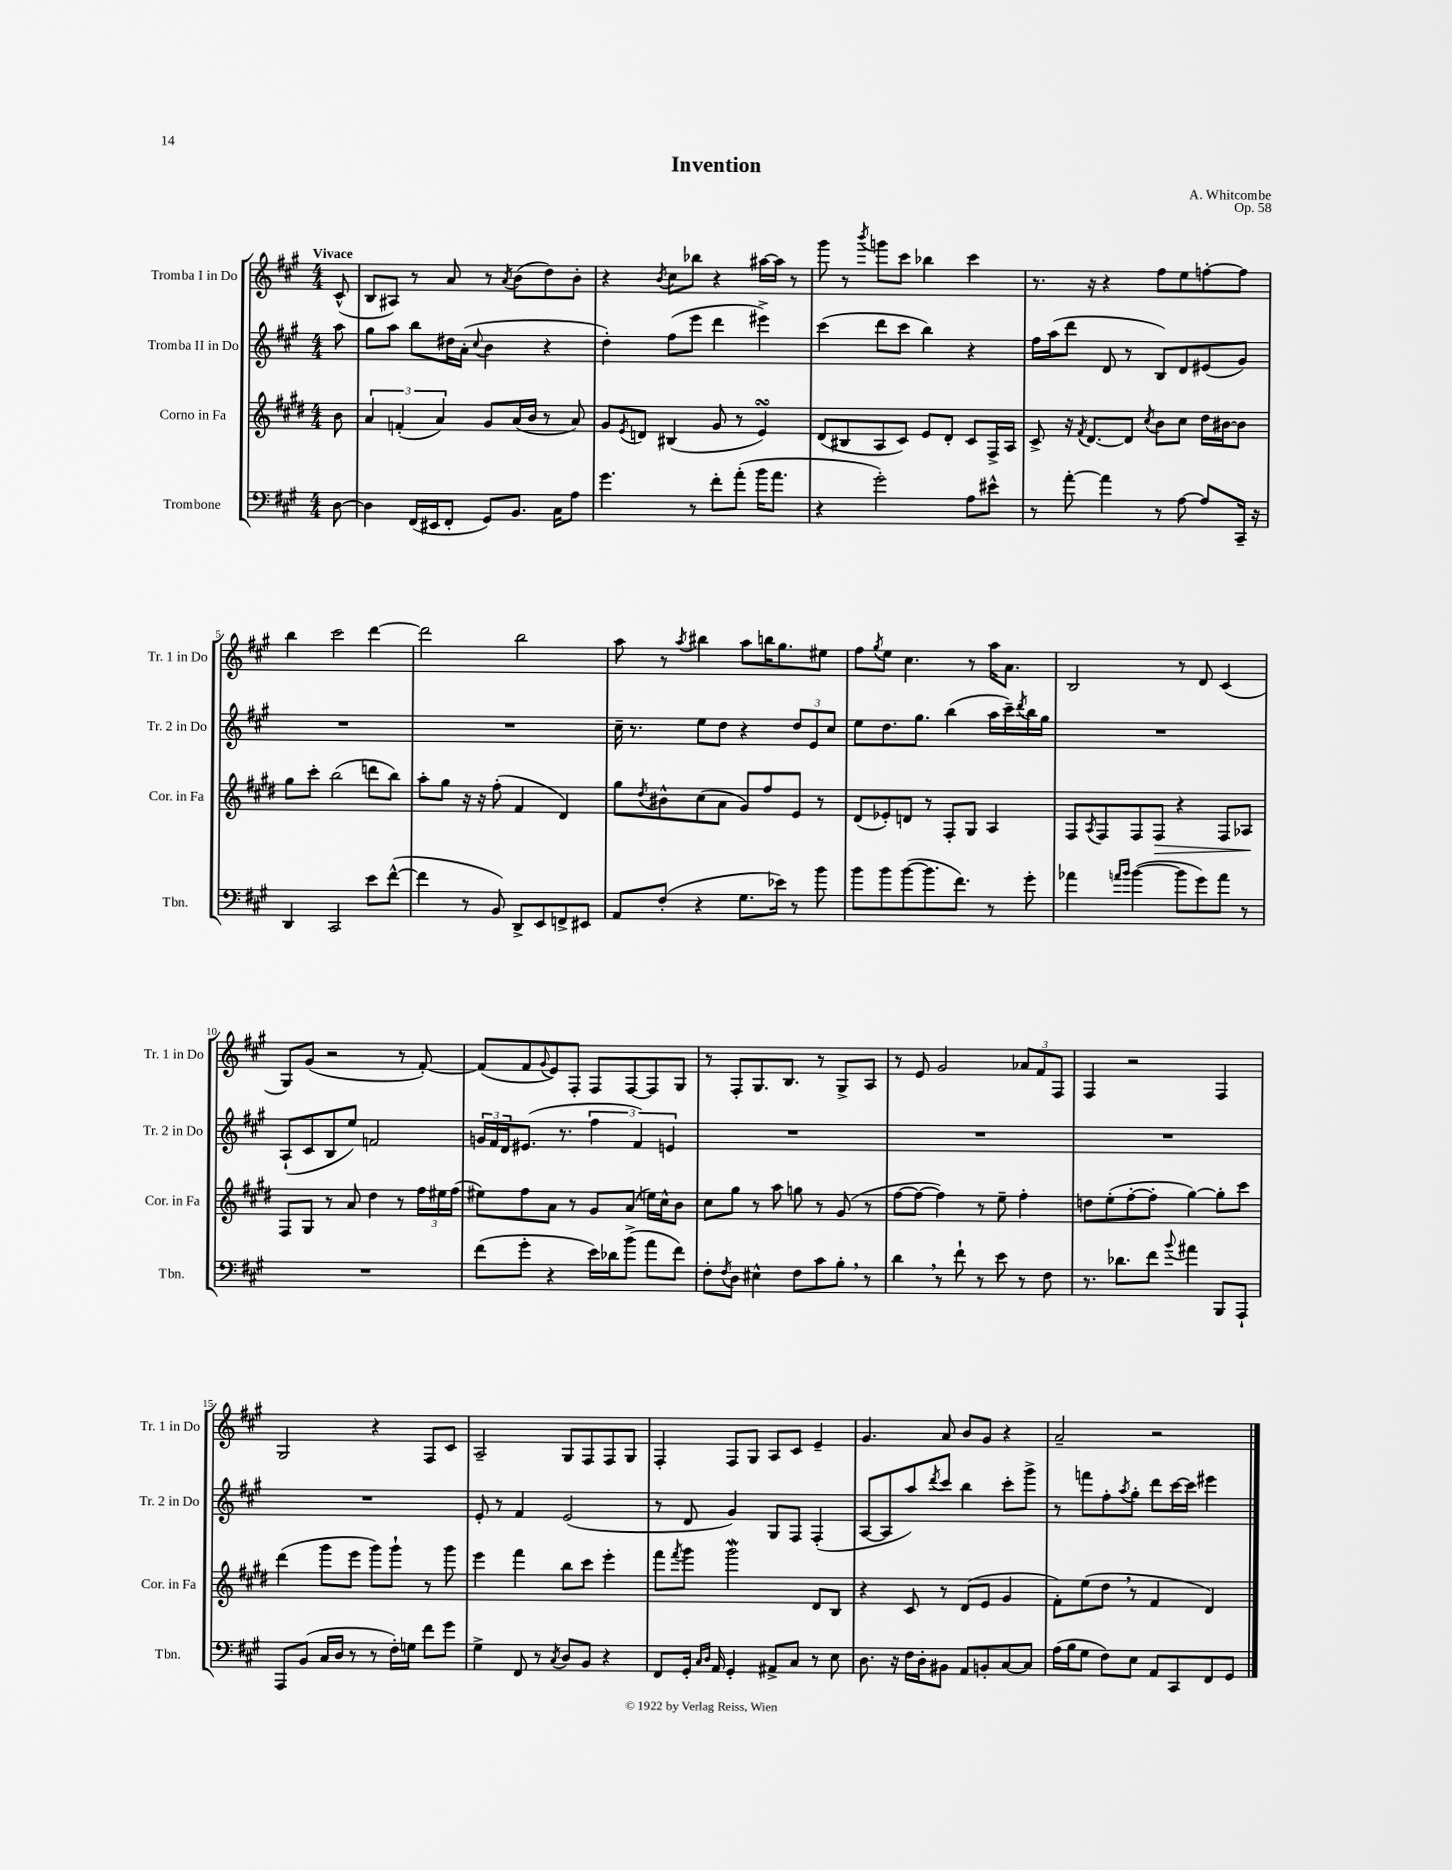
\header { title = "Invention" composer = "A. Whitcombe" opus = "Op. 58" }
<<
\new StaffGroup <<
\new Staff = "s0" \with { instrumentName = "Tromba I in Do" shortInstrumentName = "Tr. 1 in Do" } {
    \clef treble \key a \major \numericTimeSignature \time 4/4 \partial 8 \tempo "Vivace"
    cis'8-^( |
    b8 ais8) r8 a'8 r8 \acciaccatura { a'8 } b'8( d''8) b'8-. |
    r4 \acciaccatura { b'8 } cis''8 bes''8 r4 ais''16~ ais''16 r8 |
    gis'''8 r8 \acciaccatura { b'''8 } g'''8 cis'''8 bes''4 cis'''4 |
    r8. r16 r4 fis''8 e''8 f''8~-. f''8 |
    b''4 cis'''2 d'''4~ |
    d'''2 b''2 |
    a''8 r8 \acciaccatura { a''8 } bis''4 a''8 b''16 gis''8. eis''8 |
    fis''8 \acciaccatura { gis''8 } e''8 cis''4. r8 a''16 a'8. |
    b2 r8 d'8 cis'4( |
    gis8) gis'8( r2 r8 fis'8~-.) |
    fis'8( fis'8 \appoggiatura { gis'8 } e'8) fis8-. fis8 fis8~ fis8 gis8 |
    r8 fis8-. gis8. b8. r8 gis8-> a8 |
    r8 e'8 gis'2 \tuplet 3/2 { aes'8 fis'8 fis8 } |
    fis4 r2 fis4 |
    gis2 r4 fis8 cis'8 |
    a2-- gis8 fis8 fis8 gis8 |
    fis4-. fis8 gis8 a8 cis'8 e'4-- |
    gis'4. a'8 b'8 gis'8 r4 |
    a'2-- r2 \bar "|." |
}
\new Staff = "s1" \with { instrumentName = "Tromba II in Do" shortInstrumentName = "Tr. 2 in Do" } {
    \clef treble \key a \major \numericTimeSignature \time 4/4 \partial 8
    a''8 |
    gis''8 a''8 b''8 dis''16 a'16-.( \appoggiatura { cis''8 } b'4 r4 |
    d''4-.) fis''8( e'''8 d'''4 eis'''4->) |
    cis'''4( d'''8 cis'''8 b''4) r4 |
    fis''16 a''16( d'''8 d'8 r8 b8) d'8 eis'8( gis'8) |
    R1 |
    R1 |
    cis''16-- r8. e''8 d''8 r4 \tuplet 3/2 { d''8 e'8 cis''8 } |
    e''8 d''8. gis''8. b''4( a''16 cis'''16--) \acciaccatura { d'''8 } b''16 gis''16 |
    R1 |
    a8-!( cis'8 b8 e''8) f'2 |
    \tuplet 3/2 { g'16 fis'16 d'16 } eis'8.( r8. \tuplet 3/2 { fis''4 fis'4) e'4 } |
    R1 |
    R1 |
    R1 |
    R1 |
    e'8-. r8 fis'4 e'2( |
    r8 d'8 gis'4) gis8 fis8 fis4-.( |
    a8~ a8 a''8) \acciaccatura { d'''8 } cis'''8 b''4 cis'''8-. gis'''8-> |
    r8 f'''8 fis''8-. \acciaccatura { a''8 } gis''8-. d'''8 cis'''16~ cis'''16 eis'''4 \bar "|." |
}
\new Staff = "s2" \with { instrumentName = "Corno in Fa" shortInstrumentName = "Cor. in Fa" } {
    \clef treble \key e \major \numericTimeSignature \time 4/4 \partial 8
    b'8 |
    \tuplet 3/2 { a'4 f'4-.( a'4) } gis'8 a'16( b'16 r8 a'8) |
    gis'8 \acciaccatura { e'8 } d'8 bis4( gis'8 r8 e'4\turn) |
    dis'8( bis8 a8 cis'8) e'8 dis'8-. cis'8 fis16-> a16 |
    cis'8-> r16 \acciaccatura { fis'8 } dis'8.~ dis'8 \acciaccatura { cis''8 } b'8 cis''8 dis''16 bis'16~ bis'8 |
    gis''8 cis'''8-. b''2( d'''8 b''8) |
    a''8-. gis''8 r16 r16 fis''8-.( fis'4 dis'4) |
    gis''8 \acciaccatura { dis''8 } bis'8-^ cis''8( a'8 gis'8) fis''8 e'8 r8 |
    dis'8( ees'8-.) d'8 r8 fis8-. gis8 a4 |
    fis8 \acciaccatura { a8 } fis8 fis8 fis8\> r4 fis8 aes8\! |
    fis8 gis8 r8 a'8 dis''4 r8 \tuplet 3/2 { fis''16 eis''16 fis''16( } |
    eis''8) fis''8 a'8 r8 gis'8 a'8( e''16) cis''16-^ b'8 |
    cis''8 gis''8 r8 a''8 g''8 r8 gis'8( r8 |
    fis''8~ fis''8~ fis''4) r8 e''8-- fis''4-. |
    d''8 e''8-.( fis''8~-. fis''8-. gis''4~) gis''8-. cis'''8 |
    dis'''4( gis'''8 e'''8 gis'''8) gis'''8-! r8 gis'''8 |
    e'''4 fis'''4 b''8 cis'''8 e'''4-. |
    fis'''8 \acciaccatura { fis'''8 } gis'''8 gis'''2\mordent dis'8 b8 |
    r4 cis'8 r8 dis'8( e'8 gis'4 |
    fis'8-.) e''8( dis''8 \breathe r8 fis'4 dis'4) \bar "|." |
}
\new Staff = "s3" \with { instrumentName = "Trombone" shortInstrumentName = "Tbn." } {
    \clef bass \key a \major \numericTimeSignature \time 4/4 \partial 8
    d8~ |
    d4 fis,16( eis,16 fis,8-. gis,8) b,8. cis16 a8 |
    gis'4. r8 fis'8-. a'8-.( b'16 a'8. |
    r4 gis'2-.) a8 eis'8-^ |
    r8 a'8~-. a'4 r8 a8~ a8 cis,16-- r16 |
    d,4 cis,2 e'8 fis'8~-^( |
    fis'4 r8 b,8) d,8-> e,8 f,8-> eis,8 |
    a,8 fis8-.( r4 gis8. ees'16) r8 b'8 |
    b'8 b'8 b'8~( b'8. fis'8.) r8 gis'8-. |
    aes'4 \grace { a'16 b'16 } b'4~( b'8 gis'8) a'8 r8 |
    R1 |
    fis'8( gis'8-. r4 e'16) des'16 b'8->( a'8 fis'8) |
    fis8-. \acciaccatura { fis8 } d8 eis4-^ fis8 cis'8 b8-. \breathe r8 |
    d'4 \breathe r8 fis'8-! r8 e'8 r8 fis8 |
    r8. des'8. fis'8 \appoggiatura { b'8 } ais'4 b,,8 a,,8-! |
    a,,8 b,8( cis16 d16 r8 r8 fis16-.) g16 fis'8 gis'8 |
    gis4-> fis,8 r8 \acciaccatura { cis8 } d8 b,8 r4 |
    fis,8 gis,16-. \grace { cis16 d16 } a,16 gis,4-. ais,8-> cis8 r8 e8 |
    d8. r16 fis16 d16-. bis,8 a,8 b,8-. cis8~ cis8 |
    a16( b16 gis8 fis8) e8 a,8 cis,8 fis,8 gis,8 \bar "|." |
}
>>
>>
